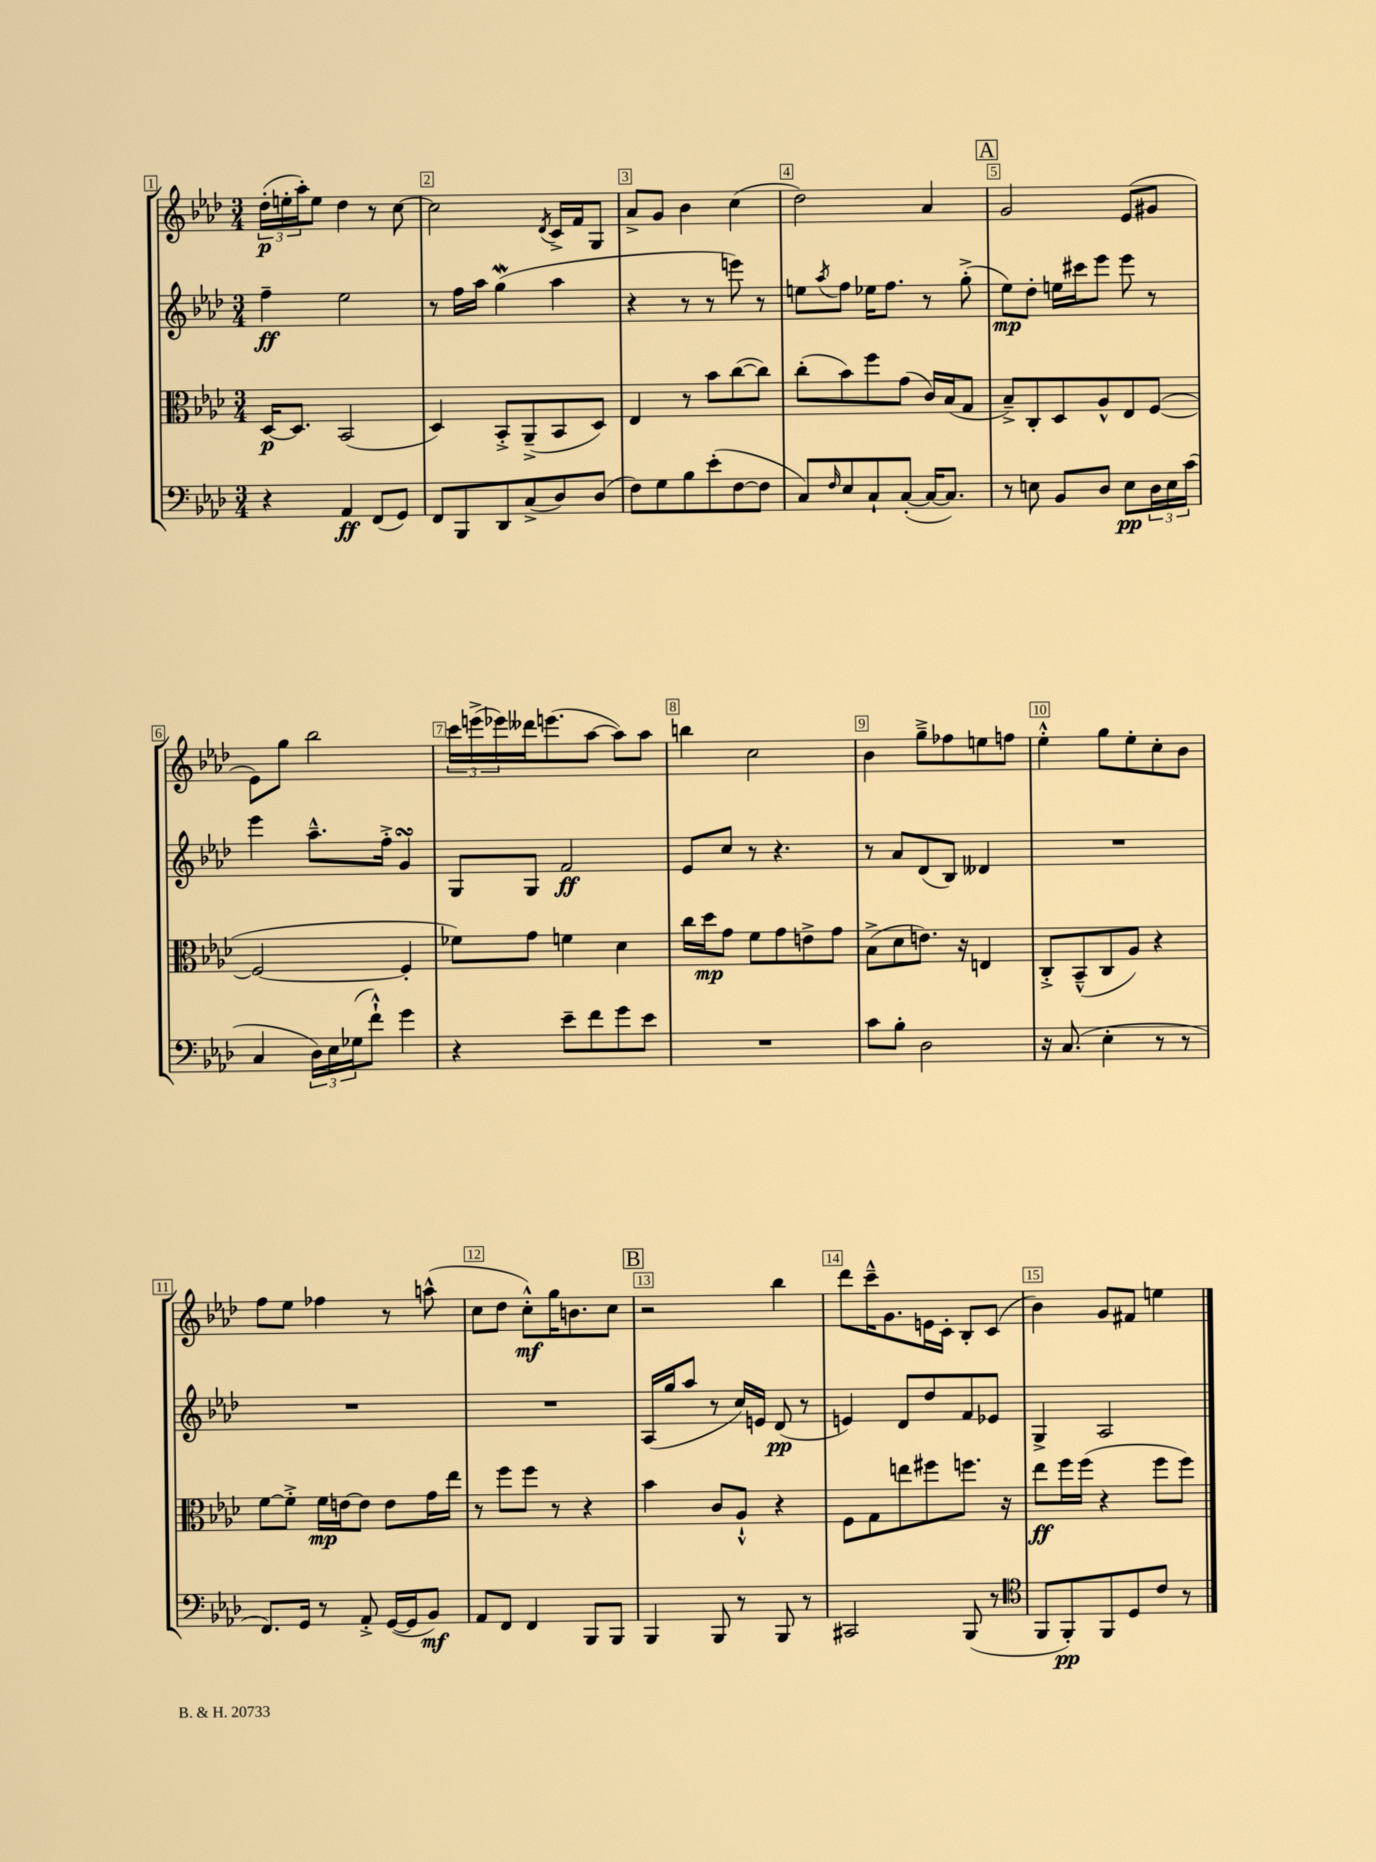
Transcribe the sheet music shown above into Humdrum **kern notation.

**kern	**kern	**kern	**kern
*staff4	*staff3	*staff2	*staff1
*clefF4	*clefC3	*clefG2	*clefG2
*k[b-e-a-d-]	*k[b-e-a-d-]	*k[b-e-a-d-]	*k[b-e-a-d-]
*M3/4	*M3/4	*M3/4	*M3/4
4r	[16D-	4ff~	(24dd-'
.	.	.	24ee'
.	8.D-]	.	.
.	.	.	24aa-')
.	.	.	8ee
4AA-	(2BB-	2ee-	4dd-
(8FF	.	.	8r
8GG)	.	.	[8cc
=	=	=	=
8FF	4D-)	8r	2cc]
8BBB-	.	16ff	.
.	.	16aa-	.
8DD-	8BB-'^	(4gg	.
(8C^	(8AA-~^	.	.
.	.	.	8qd-
8D-)	8BB-	4aa-	16c^
.	.	.	16f
(8D-	8D-)	.	8G
=	=	=	=
8F)	4E-	4r	8a-^
8G	.	.	8g
8B-	8r	8r	4b-
(8e-'	8b-	8r	.
[8F	([8cc	8eee)	(4cc
8F]	8cc])	8r	.
=	=	=	=
8C)	(8cc'	8ee	2dd-)
16qqF	.	8qaa-	.
8E-	8b-)	8ff	.
8C`	8ff	16ee-	.
.	.	8.ff	.
([8C'	(8g	.	.
16C_	16c)	8r	4a-
8.C])	(16B-	.	.
.	8G	(8gg'^	.
=	=	=	=
8r	8B-~^)	8ee-)	2g
8E	8C'	8dd-'	.
8BB-	8D-	16ee	.
.	.	16ccc#	.
8D-	8A-^^	8eee-	.
8E	8E-	8eee-	(8e-
24D-	([8F	8r	8g#
24E	.	.	.
(24c	.	.	.
=	=	=	=
4C	2F_	4eee-	8e-)
.	.	.	8gg
24D-)	.	8.aa-~^^	2bb-
24E-	.	.	.
(24G-	.	.	.
8f`^^)	.	.	.
.	.	16ff'^	.
4g	4F']	4g	.
=	=	=	=
4r	8f-)	8G	24ccc
.	.	.	(24eee^
.	.	.	24eee-)
.	8g	8G	16ddd--
.	.	.	(8.eee
8e-~	4f	2f	.
8f	.	.	[8aa-
8g	4d-	.	8aa-])
8e-	.	.	8aa-
=	=	=	=
2.r	16cc	8e-	4bb
.	16dd-	.	.
.	8g	8cc	.
.	8f	8r	2cc
.	8g	4.r	.
.	8e^	.	.
.	8g	.	.
=	=	=	=
8c	(8B-^	8r	4b-
8B-'	8d-	8a-	.
2D-	8.e)	(8d-	8gg~^
.	.	8B-)	8ff-
.	16r	.	.
.	4E	4d--	8ee
.	.	.	8ff
=	=	=	=
16r	8C'^	2.r	4ee-'^^
(8.C	.	.	.
.	(8BB-~^^	.	.
4E-'	8C	.	8gg
.	8A-)	.	8ee-'
8r	4r	.	8cc'
8r	.	.	8b-
=	=	=	=
8.FF)	[8f	2.r	8ff
.	8f'^]	.	8ee-
16GG	.	.	.
8r	16f	.	4ff-
.	[16e	.	.
8AA-'^	8e]	.	.
([16GG	8e	.	8r
16GG]	.	.	.
8BB-)	16g	.	(8aa^^
.	16ee-	.	.
=	=	=	=
8AA-	8r	2.r	8cc
8FF	8ff	.	8dd-
4FF	8ff	.	8cc'^^)
.	8r	.	16gg
.	.	.	8.b
8BBB-	4r	.	.
8BBB-	.	.	8cc
=	=	=	=
4BBB-	4b-	(16A-	2r
.	.	16gg	.
.	.	8aa-	.
8BBB-	8c	8r	.
8r	8A-`^^	16cc)	.
.	.	16e	.
8BBB-	4r	(8d-	4bb-
8r	.	8r	.
=	=	=	=
2CC#	8F	4e)	8ddd-
.	8G	.	16ccc~^^
.	.	.	8.g
.	8ee	8d-	.
.	8ff#	8dd-	16e
.	.	.	16c'
(8BBB-	8.ff	8f	8B-'
8r	.	8e-	(8c
.	16r	.	.
=	=	=	=
*clefC4	*	*	*
8FF	8ee-	4G^	4b-)
8FF')	16ff	.	.
.	(16ff	.	.
8FF	4r	2A-	8g
8D-	.	.	8f#
8c	8ff	.	4ee
8r	8ff)	.	.
==	==	==	==
*-	*-	*-	*-
